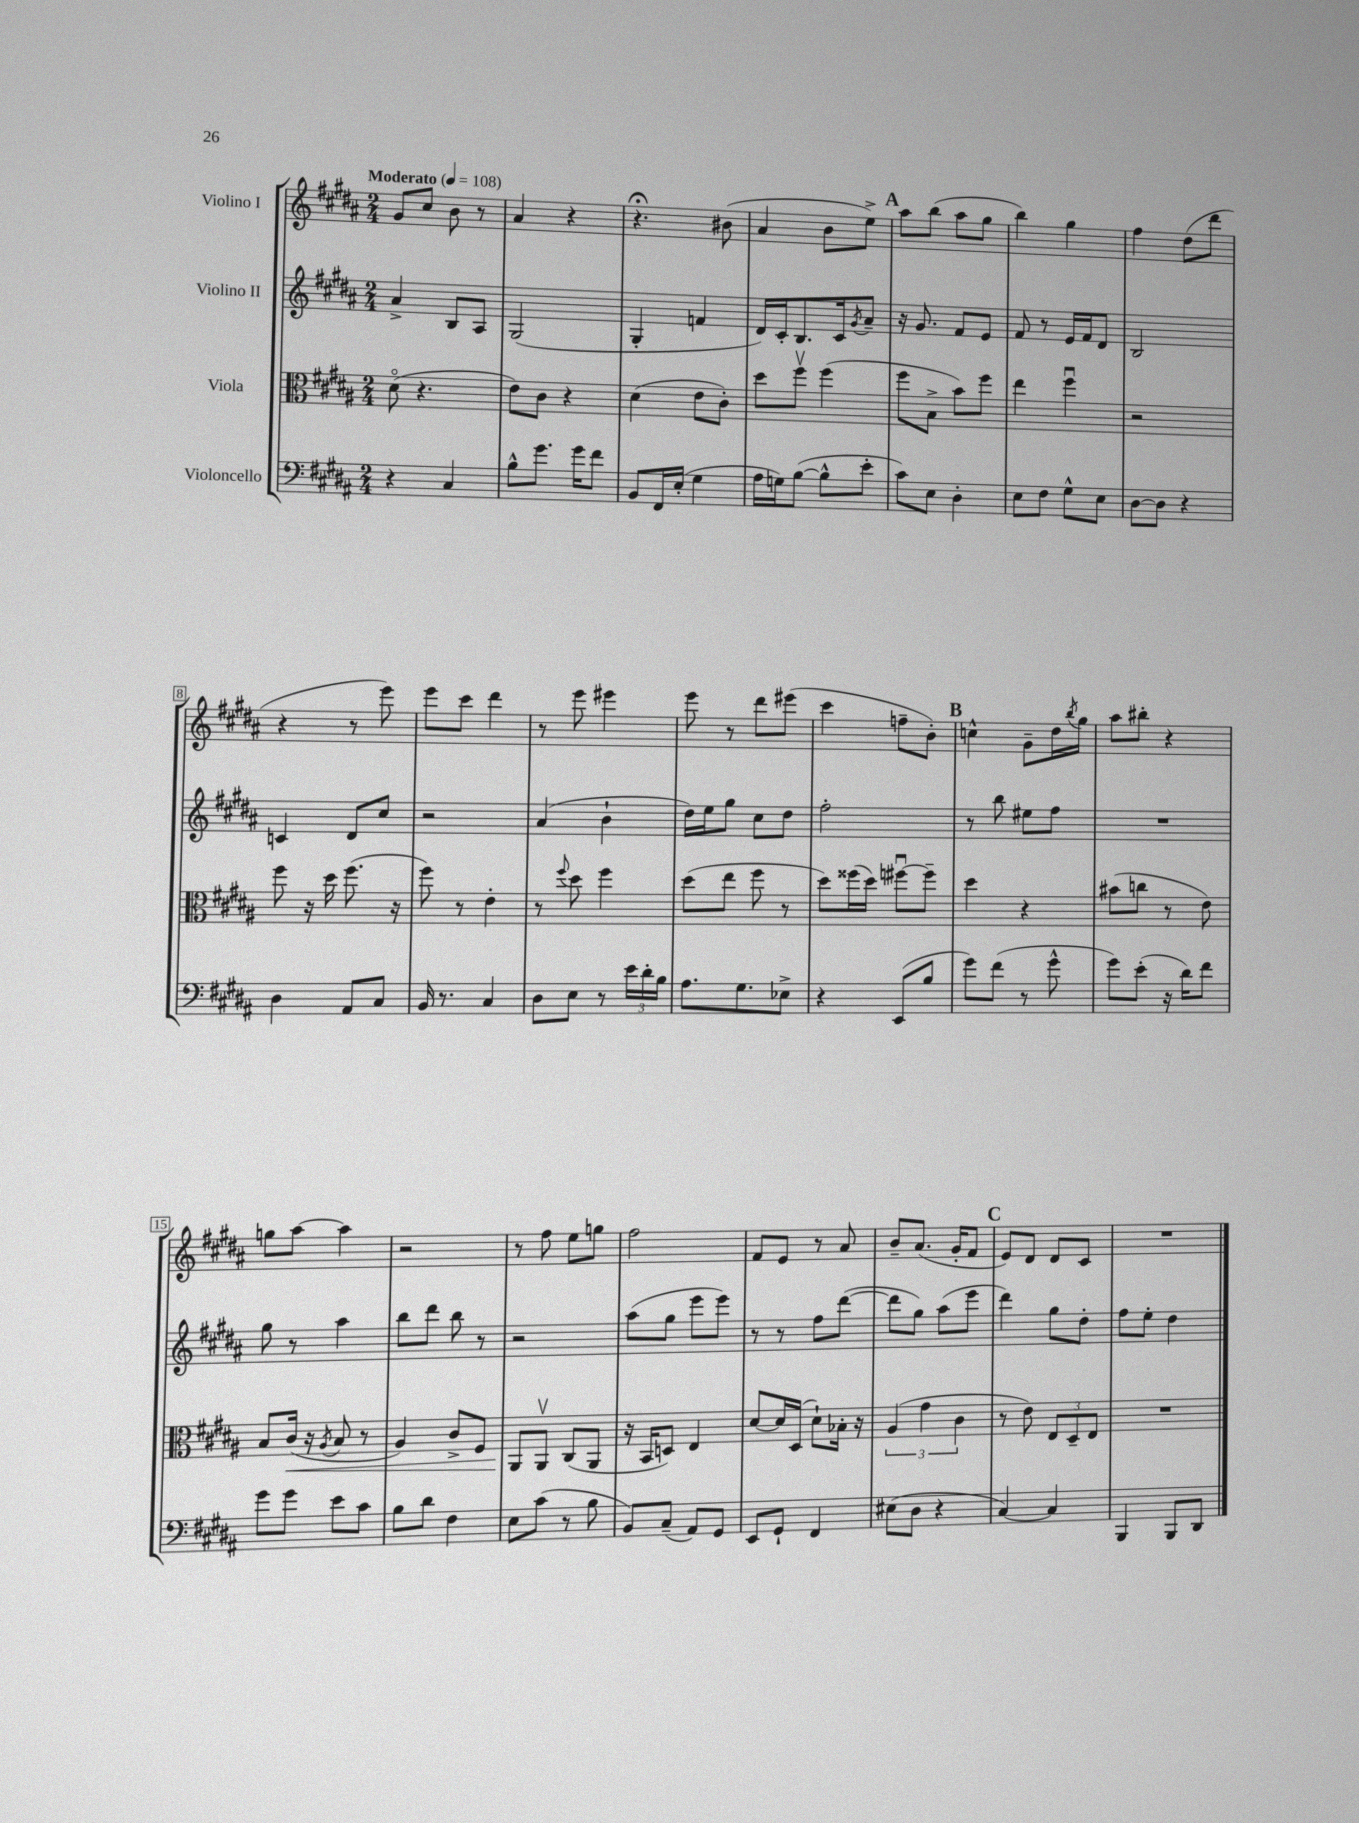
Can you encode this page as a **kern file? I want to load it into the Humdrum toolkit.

**kern	**kern	**kern	**kern
*staff4	*staff3	*staff2	*staff1
*clefF4	*clefC3	*clefG2	*clefG2
*k[f#c#g#d#a#]	*k[f#c#g#d#a#]	*k[f#c#g#d#a#]	*k[f#c#g#d#a#]
*M2/4	*M2/4	*M2/4	*M2/4
*MM108	*MM108	*MM108	*MM108
4r	(8d#o	4a#^	8g#
.	4.r	.	8cc#
4C#	.	8B	8b
.	.	8A#	8r
=	=	=	=
8B^^	8e)	(2G#	4a#
8.g#	8c#	.	.
.	4r	.	4r
16g#	.	.	.
8f#	.	.	.
=	=	=	=
8BB	(4d#	4G#'	4.r;
16FF#	.	.	.
(16E'	.	.	.
4G#	8e	4f	.
.	8c#')	.	(8b#
=	=	=	=
16A#	8dd#	16d#)	4a#
16G)	.	16c#'	.
([8B	8ff#v	8.B	.
8B^^]	(4ff#	.	8b
.	.	16c#	.
.	.	8qg#	.
8e'	.	8a#~	8ee^)
=	=	=	=
8c#)	8ff#	16r	8aa#
.	.	8.g#	.
8E	8B^	.	(8bb
4D#'	8b)	8f#	8aa#
.	8ff#	8e	8gg#
=	=	=	=
8E	4ee	8f#	4bb)
8F#	.	8r	.
8G#^^	4ff#u	16e	4gg#
.	.	16f#	.
8E	.	8d#	.
=	=	=	=
[8D#	2r	2B	4ff#
8D#]	.	.	.
4r	.	.	(8dd#
.	.	.	8ddd#
=	=	=	=
4D#	8ff#	4c	4r
.	16r	.	.
.	16dd#	.	.
8AA#	(8.ff#	8d#	8r
8C#	.	8cc#	8eee)
.	16r	.	.
=	=	=	=
16BB	8ff#)	2r	8eee
8.r	.	.	.
.	8r	.	8ccc#
4C#	4e'	.	4ddd#
=	=	=	=
8D#	8r	(4a#	8r
.	8qqff#	.	.
8E	8dd#	.	8eee
8r	4ff#	4b`	4eee#
24e	.	.	.
24d#'	.	.	.
24B	.	.	.
=	=	=	=
8.A#	(8dd#	16dd#)	8eee
.	.	16ee	.
.	8ee	8gg#	8r
8.G#	.	.	.
.	8ff#	8cc#	8ddd#
8E-^	8r	8dd#	(8eee#
=	=	=	=
4r	8dd#)	2ff#'	4ccc#
.	(16ff##	.	.
.	16dd#)	.	.
(8EE	[8ff#u	.	8ff~
8B	8ff#~]	.	8b')
=	=	=	=
8g#)	4dd#	8r	4cc^^
(8f#	.	8bb	.
8r	4r	8ee#	8g#~
8g#^^	.	8ff#	16dd#
.	.	.	8qbb
.	.	.	16gg#
=	=	=	=
8g#)	(8b#	2r	8aa#
(8e'	8cc	.	8bb#'
16r	8r	.	4r
16d#)	.	.	.
8f#	8e)	.	.
=	=	=	=
8g#	8B	8gg#	8gg
8g#	(16c#	8r	[8aa#
.	16r	.	.
.	8qA#	.	.
8e	8B	4aa#	4aa#]
8c#	8r	.	.
=	=	=	=
8B	4A#)	8bb	2r
8d#	.	8ddd#	.
4F#	8c#^	8bb	.
.	8F#	8r	.
=	=	=	=
8E	8AA#	2r	8r
(8c#	8AA#v	.	8ff#
8r	(8C#	.	8ee
8B	8AA#	.	8gg
=	=	=	=
8BB)	16r	(8aa#	2ff#
.	16BB	.	.
(8C#~	8D)	8gg#	.
8AA#)	4E	8eee	.
8GG#	.	8eee)	.
=	=	=	=
8EE	[8d#	8r	8f#
8GG#`	16d#]	8r	8e
.	(16D#	.	.
4FF#	8d#`)	8ff#	8r
.	16B-'	([8ddd#	8a#
.	16r	.	.
=	=	=	=
(8E#	(6A#	8ddd#]	8b~
8D#	.	8gg#)	(8.a#
.	6g#	.	.
4r	.	(8aa#	.
.	.	.	16g#'
.	6c#	.	.
.	.	8eee	8f#
=	=	=	=
[4C#)	8r	4ddd#)	8e)
.	8e)	.	8d#
4C#]	12E	8gg#	8d#
.	12D#~	.	.
.	.	8dd#'	8c#
.	12E	.	.
=	=	=	=
4BBB	2r	8ff#	2r
.	.	8ee'	.
8BBB	.	4dd#	.
8DD#	.	.	.
==	==	==	==
*-	*-	*-	*-
